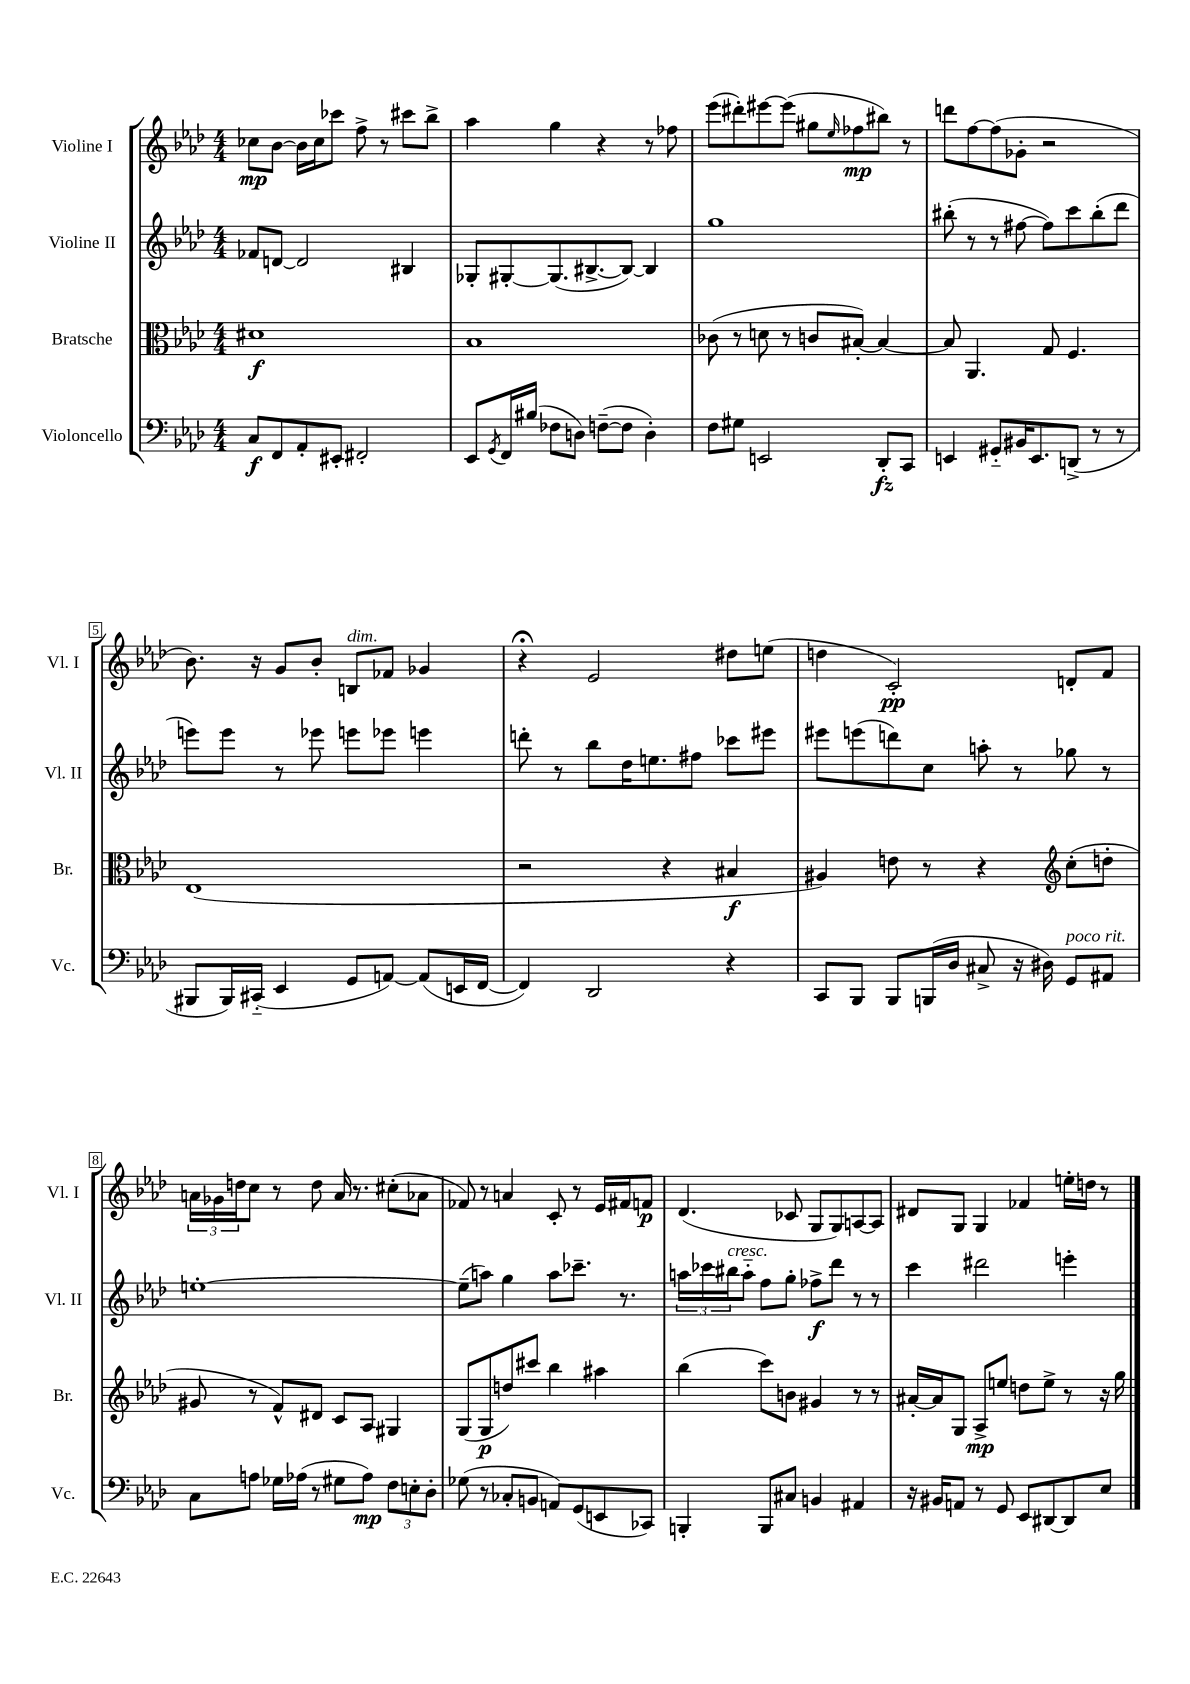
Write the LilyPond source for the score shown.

<<
\new StaffGroup <<
\new Staff = "s0" \with { instrumentName = "Violine I" shortInstrumentName = "Vl. I" } {
    \clef treble \key aes \major \numericTimeSignature \time 4/4
    ces''8\mp bes'8~ bes'16 ces''16 ces'''8 f''8-> r8 cis'''8 bes''8-> |
    aes''4 g''4 r4 r8 fes''8 |
    ees'''8( dis'''8-.) eis'''8~ eis'''8( gis''8 \grace { ees''16 } fes''8\mp bis''8) r8 |
    d'''8 f''8~ f''8( ges'8-. r2 |
    bes'8.) r16 g'8 bes'8-. b8^\markup { \italic "dim." } fes'8 ges'4 |
    r4\fermata ees'2 dis''8 e''8( |
    d''4 c'2-.\pp) d'8-. f'8 |
    \tuplet 3/2 { a'16 ges'16 d''16 } c''8 r8 d''8 a'16 r8. cis''8-.( aes'8 |
    fes'8) r8 a'4 c'8-. r8 ees'16 fis'16 f'8\p |
    des'4.( ces'8 g8 g8) a8~ a8 |
    dis'8 g8 g4 fes'4 e''16-. d''16 r8 \bar "|." |
}
\new Staff = "s1" \with { instrumentName = "Violine II" shortInstrumentName = "Vl. II" } {
    \clef treble \key aes \major \numericTimeSignature \time 4/4
    fes'8 d'8~ d'2 bis4 |
    ges8-. gis8~-. gis8.( bis8.~-> bis8~) bis4 |
    g''1 |
    bis''8-.( r8 r8 fis''8~ fis''8) c'''8 bis''8-.( des'''8 |
    e'''8) e'''8 r8 ees'''8 e'''8 ees'''8 e'''4 |
    d'''8-. r8 bes''8 des''16 e''8. fis''8 ces'''8 eis'''8 |
    eis'''8 e'''8( d'''8) c''8 a''8-. r8 ges''8 r8 |
    e''1~-. |
    e''8--( a''8) g''4 a''8 ces'''8.-- r8. |
    \tuplet 3/2 { a''16 ces'''16 bis''16^\markup { \italic "cresc." } } a''8-_ f''8 g''8-. fes''8->\f des'''8 r8 r8 |
    c'''4 dis'''2 e'''4-. \bar "|." |
}
\new Staff = "s2" \with { instrumentName = "Bratsche" shortInstrumentName = "Br." } {
    \clef alto \key aes \major \numericTimeSignature \time 4/4
    dis'1\f |
    bes1 |
    ces'8( r8 d'8 r8 c'8 bis8~-.) bis4~ |
    bis8 aes,4. g8 f4. |
    ees1( |
    r2 r4 bis4\f |
    ais4) e'8 r8 r4 \clef treble c''8-.( d''8-. |
    gis'8 r8 f'8-^) dis'8 c'8 aes8 gis4 |
    g8( g8\p d''8) cis'''8 bes''4 ais''4 |
    bes''4( c'''8) b'8 gis'4 r8 r8 |
    ais'16~-. ais'16 g8 aes8->\mp e''8 d''8 e''8-> r8 r16 g''16 \bar "|." |
}
\new Staff = "s3" \with { instrumentName = "Violoncello" shortInstrumentName = "Vc." } {
    \clef bass \key aes \major \numericTimeSignature \time 4/4
    c8\f f,8 aes,8-. eis,8-. fis,2-. |
    ees,8 \acciaccatura { g,8 } f,16 bis16( fes8 d8) f8~--( f8 d4-.) |
    f8 gis8 e,2 des,8-.\fz c,8 |
    e,4 gis,8-_ bis,16 e,8. d,8->( r8 r8 |
    bis,,8 bis,,16) cis,16-_( ees,4 g,8 a,8~) a,8( e,16 f,16~ |
    f,4) des,2 r4 |
    c,8 bes,,8 bes,,8 b,,16( des16 cis8-> r16 dis16) g,8^\markup { \italic "poco rit." } ais,8 |
    c8 a8 ges16 aes16( r8 gis8 aes8\mp) \tuplet 3/2 { f8 e8-. des8-. } |
    ges8( r8 ces8-. b,8 a,8) g,8( e,8 ces,8) |
    b,,4-. b,,8 cis8 b,4 ais,4 |
    r16 bis,16 a,8 r8 g,8 ees,8 dis,8~ dis,8 ees8 \bar "|." |
}
>>
>>
\layout { \context { \Score \override BarNumber.stencil = #(make-stencil-boxer 0.1 0.3 ly:text-interface::print) } }
